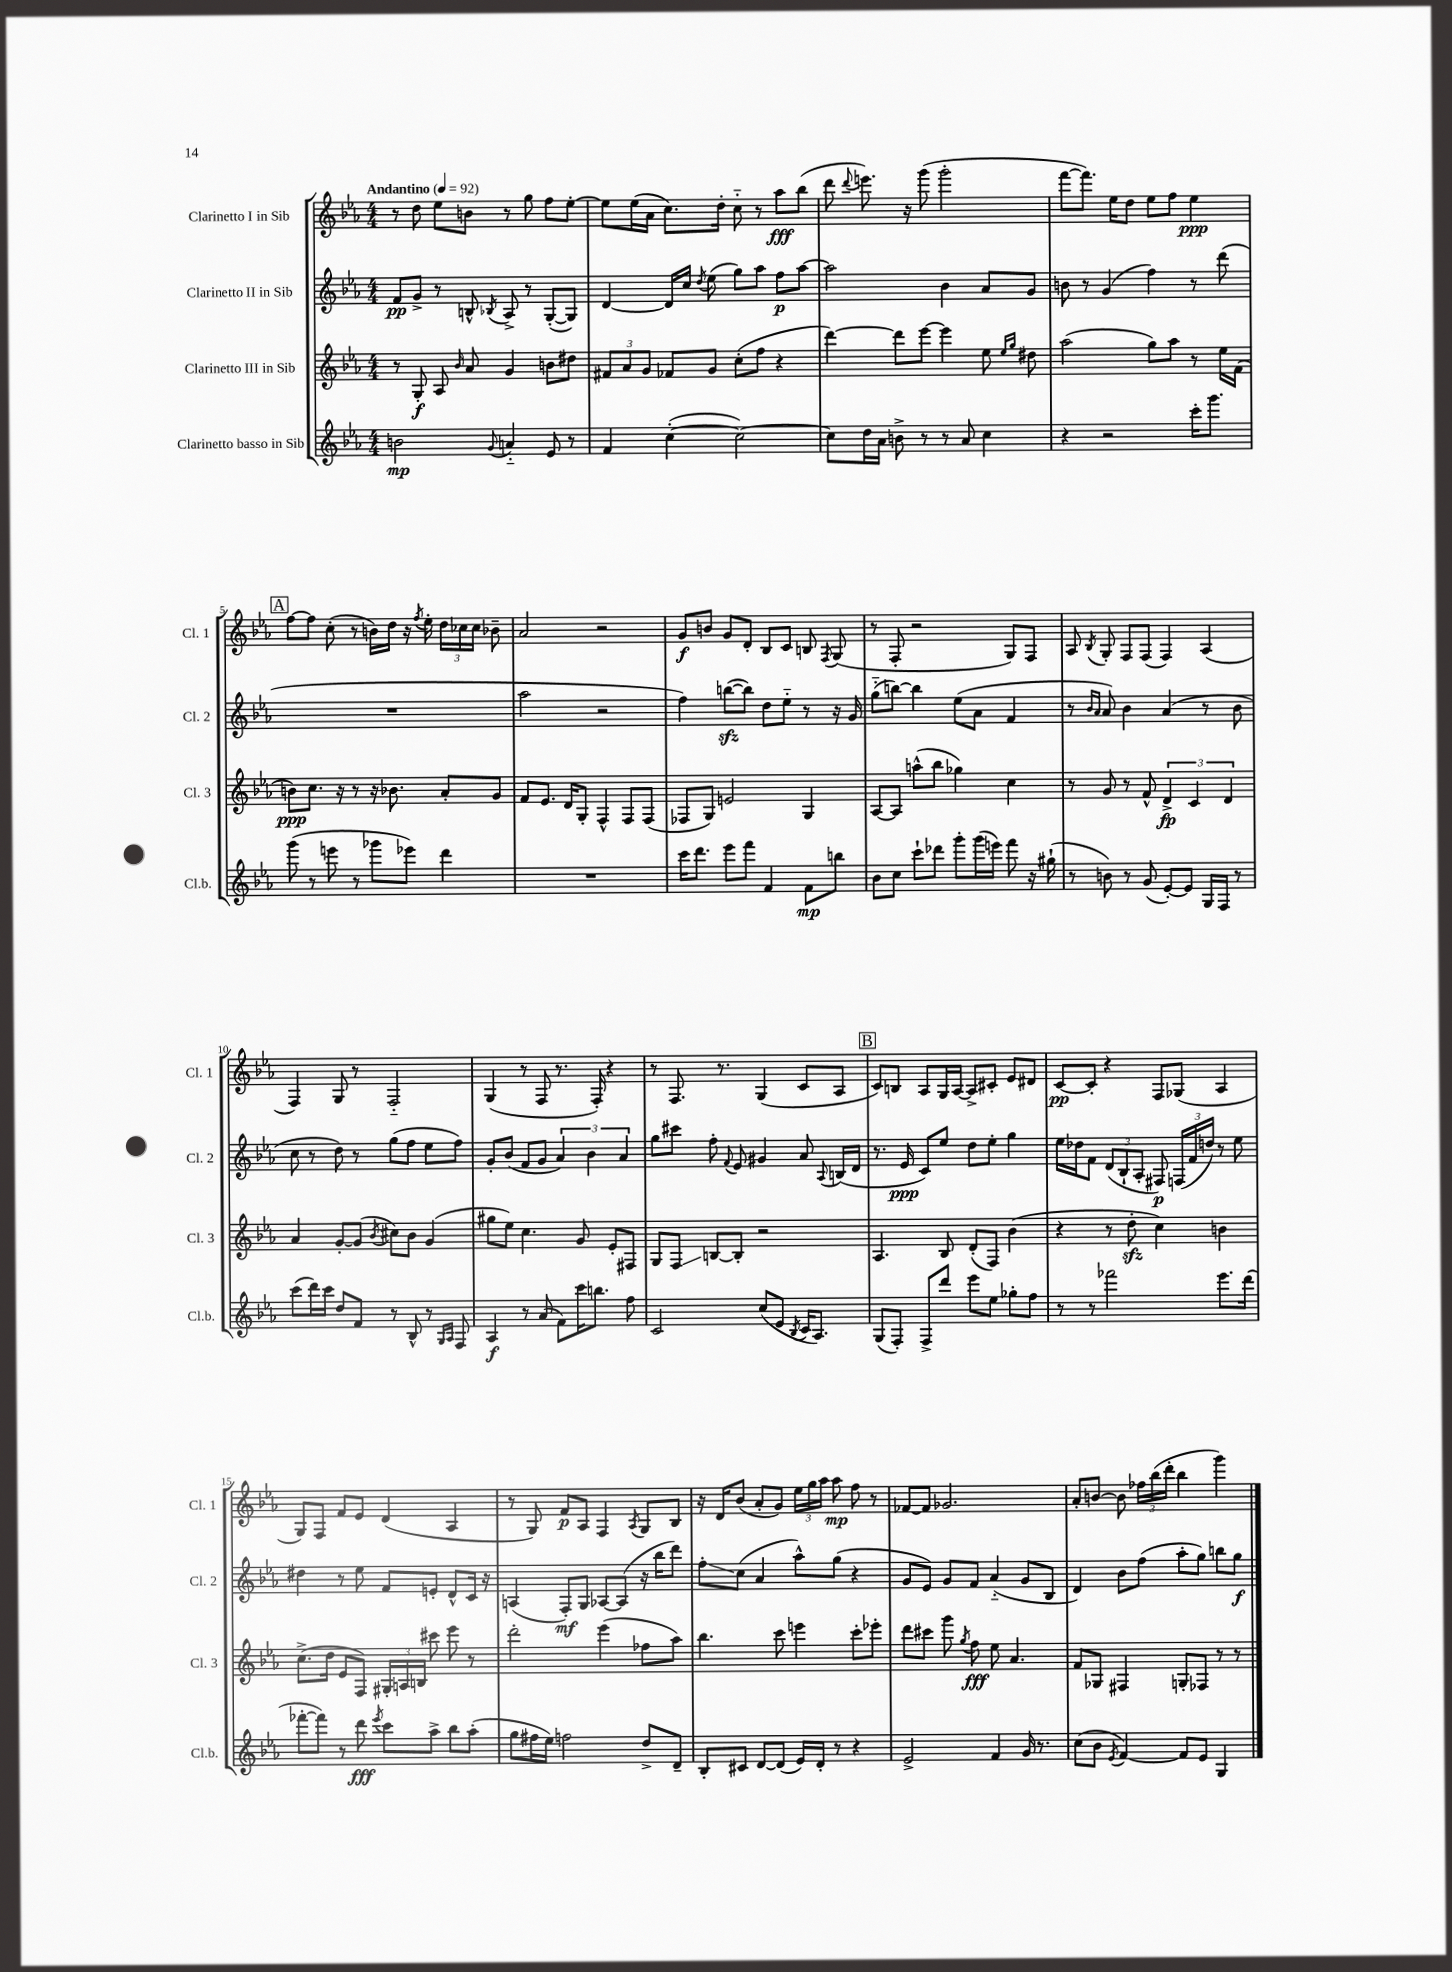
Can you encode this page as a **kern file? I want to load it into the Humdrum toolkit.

**kern	**kern	**kern	**kern
*staff4	*staff3	*staff2	*staff1
*clefG2	*clefG2	*clefG2	*clefG2
*k[b-e-a-]	*k[b-e-a-]	*k[b-e-a-]	*k[b-e-a-]
*M4/4	*M4/4	*M4/4	*M4/4
*MM92	*MM92	*MM92	*MM92
2b	8r	8f	8r
.	8G'	8g^	8dd
.	8A-	8r	8ee-
.	16qqb-	.	.
.	8a-	8B^^	8b
8qqg	.	8qB-	.
4a'~	4g	8A-^	8r
.	.	8r	8gg
8e-	8b	([8G'	8ff
8r	8dd#	8G])	[8ee-'
=	=	=	=
4f	12f#	[4d	8ee-]
.	12a-	.	.
.	.	.	(16ee-
.	12g	.	.
.	.	.	16a-
([4cc'	8f-	16d]	8.cc)
.	.	16cc	.
.	.	8qdd	.
.	8g	(8ee-	.
.	.	.	16dd'
2cc_)	(8cc'	8gg)	8cc'~
.	8ff	8aa-	8r
.	4r	8ff	8aa-
.	.	[8aa-	(8bb-
=	=	=	=
8cc]	[4ddd)	2aa-]	8ddd
.	.	.	8qqddd
16dd	.	.	8.eee)
16a-	.	.	.
8b^	8ddd]	.	.
.	.	.	16r
8r	[8eee-	.	(8ggg
8r	4eee-]	4b-	2ggg'
8a-	.	.	.
4cc	8ee-	8a-	.
.	16qqee-	.	.
.	16qqgg	.	.
.	8dd#	8g	.
=	=	=	=
4r	(2aa-	8b	[8fff
.	.	8r	8.fff])
2r	.	(4g	.
.	.	.	16ee-
.	.	.	8dd
.	8gg)	4ff)	8ee-
.	8aa-	.	8ff
16ccc'	8r	8r	4ee-
8.ggg	.	.	.
.	16ee-	(8ddd	.
.	(16f	.	.
=	=	=	=
(8ggg	8b)	1r	[8ff
8r	8.cc	.	8ff]
8eee	.	.	(8cc'
.	16r	.	.
8r	8r	.	8r
8ggg-	16r	.	16b)
.	8.b-	.	16dd
8eee-)	.	.	16r
.	.	.	8qff
.	.	.	16ee-'
4ddd	8a-'	.	24dd
.	.	.	24cc-
.	.	.	24cc-
.	8g	.	8b-~
=	=	=	=
1r	8f	2aa-	2a-
.	8.e-	.	.
.	16d	.	.
.	8G'	.	.
.	4F^^	2r	2r
.	8F	.	.
.	(8F	.	.
=	=	=	=
16ccc	8F-	4ff)	8g
8.ddd	.	.	.
.	8G)	.	8b
8eee-	2e	([8bb	8g
8fff	.	8bb])	8d'
4f	.	8dd	8B-
.	.	8ee-'~	8c
8f	4G	8r	8B
.	.	.	8qF
8bb	.	16r	(8G
.	.	16g	.
=	=	=	=
8b-	[8A-	(8gg'~	8r
8cc	8A-]	[8bb)	8F'
8ccc`	(8aa^^	4bb]	2r
8ddd-	8bb-	.	.
8ggg'	4gg-)	(8ee-	.
(16ggg	.	8a-	.
16eee)	.	.	.
8fff	4cc	4f	8G)
16r	.	.	8F
(16gg#`	.	.	.
=	=	=	=
8r	8r	8r	8A-
.	.	16qqb-	.
.	.	16qqa-	8qB-
8b)	8g	8a-)	8G'
8r	8r	4b-	8F
(8g	8f^^	.	(8F
[8e-')	6d^	(4a-	4F)
8e-]	.	.	.
.	6c	.	.
16G	.	8r	(4A-
16F	.	.	.
.	6d	.	.
8r	.	8b-	.
=	=	=	=
(8ccc	4a-	8cc	4F)
16ddd)	.	8r	.
16ccc	.	.	.
8dd	[8g'	8dd)	8G
8f	(8g]	8r	8r
.	8qb-	.	.
8r	8cc#)	(8gg	2F'~
8B-^^	8b-	8ff	.
8r	(4g	8ee-	.
16qqG	.	.	.
16qqA-	.	.	.
8F	.	8ff)	.
=	=	=	=
4A-	8gg#	8g'	(4G
.	8ee-)	(8b-	.
8r	4.cc	8f	8r
(8a-	.	8g	8F
8f)	.	6a-)	8.r
16ccc	8g	.	.
.	.	6b-	.
8.bb	.	.	16F')
.	8e-'	.	4r
.	.	6a-	.
8ff	8F#	.	.
=	=	=	=
2c	8G	8gg	8r
.	8F	8ccc#	8.F
.	[8B	8ff'	.
.	.	.	8.r
.	.	8qqf	.
.	8B']	8e-	.
(8cc	2r	4g#	(4G
8e-	.	.	.
8qB-	.	.	.
16c	.	8a-	8c
8.A-)	.	.	.
.	.	8qqA-	.
.	.	(16B	8A-
.	.	16d	.
=	=	=	=
(8G	4.A-	8.r	8c)
8F')	.	.	8B
.	.	16e-	.
8F^	.	8c)	8A-
8ddd	8B-	8ee-	16G
.	.	.	[16A-
8eee-	(8d'	8dd	8A-^]
8ee-	8F)	8ee-'	8c#'
8gg-'	(4b-	4gg	8e-
8ff	.	.	8d#
=	=	=	=
8r	4r	16ee-	[8c
.	.	16dd-	.
8r	.	8f	8c']
2fff-	8r	(12d	4r
.	.	12B-`	.
.	8dd'	.	.
.	.	12A-'	.
.	4cc)	8F#)	8F
.	.	(24F	(8G-
.	.	24f	.
.	.	24dd)	.
8.eee-	4b	8r	4A-
.	.	8ee-	.
(16ddd	.	.	.
=	=	=	=
[8fff-'	(8.cc^	4dd#	8G)
8fff-])	.	.	8F
.	16dd	.	.
8r	8e-	8r	8f
8ddd	8F)	8ee-	8e-
8qeee-	.	.	.
8ccc	24G#'	8f	(4d
.	24A	.	.
.	24B	.	.
8aa-^	8ccc#	8e'	.
8bb-	8eee-	8d^^	4A-
(8aa-'	8r	16c	.
.	.	16r	.
=	=	=	=
8gg	2ddd'	(4A	8r
16ff#	.	.	8G)
16ee-)	.	.	.
2ff	.	8F')	8f
.	.	8G	8A-
.	(4eee-	[8A-	4F
.	.	(8A-]	.
.	.	.	8qA-
8dd^	8ff-	16r	8G
.	.	16bb-	.
8d~	8aa-)	8ddd)	8B-
=	=	=	=
8B-'	4.bb-	8ff'	16r
.	.	.	16d
8c#	.	(8cc	(8b-
[8d	.	4a-	8a-'
(8d]	8ccc	.	8g)
16e-)	4eee	8aa-^^)	24ee-
.	.	.	24gg
16d'	.	.	.
.	.	.	24aa-
8r	.	(8gg	8aa-
4r	8ccc'	4r	8ff
.	8eee-'	.	8r
=	=	=	=
2e-^	8ddd	8g	[8f-
.	8ccc#	8e-)	8f-]
.	8ggg	8g	2.g-
.	8qgg	.	.
.	8ff	8f	.
4f	8ee-	(4a-'~	.
.	4.a-	.	.
16g	.	8g	.
8.r	.	.	.
.	.	8B-	.
=	=	=	=
(8cc	8f	4d)	8a-'
8b-	8G-	.	[8b
8qe-	.	.	.
[4f)	4F#	8b-	8b]
.	.	(8ff	24ff-
.	.	.	(24bb-
.	.	.	24ddd'
8f]	8G'	8aa-'	4bb-
8e-	8F-	8gg)	.
4G	8r	8bb	4ggg)
.	8r	8gg	.
==	==	==	==
*-	*-	*-	*-
